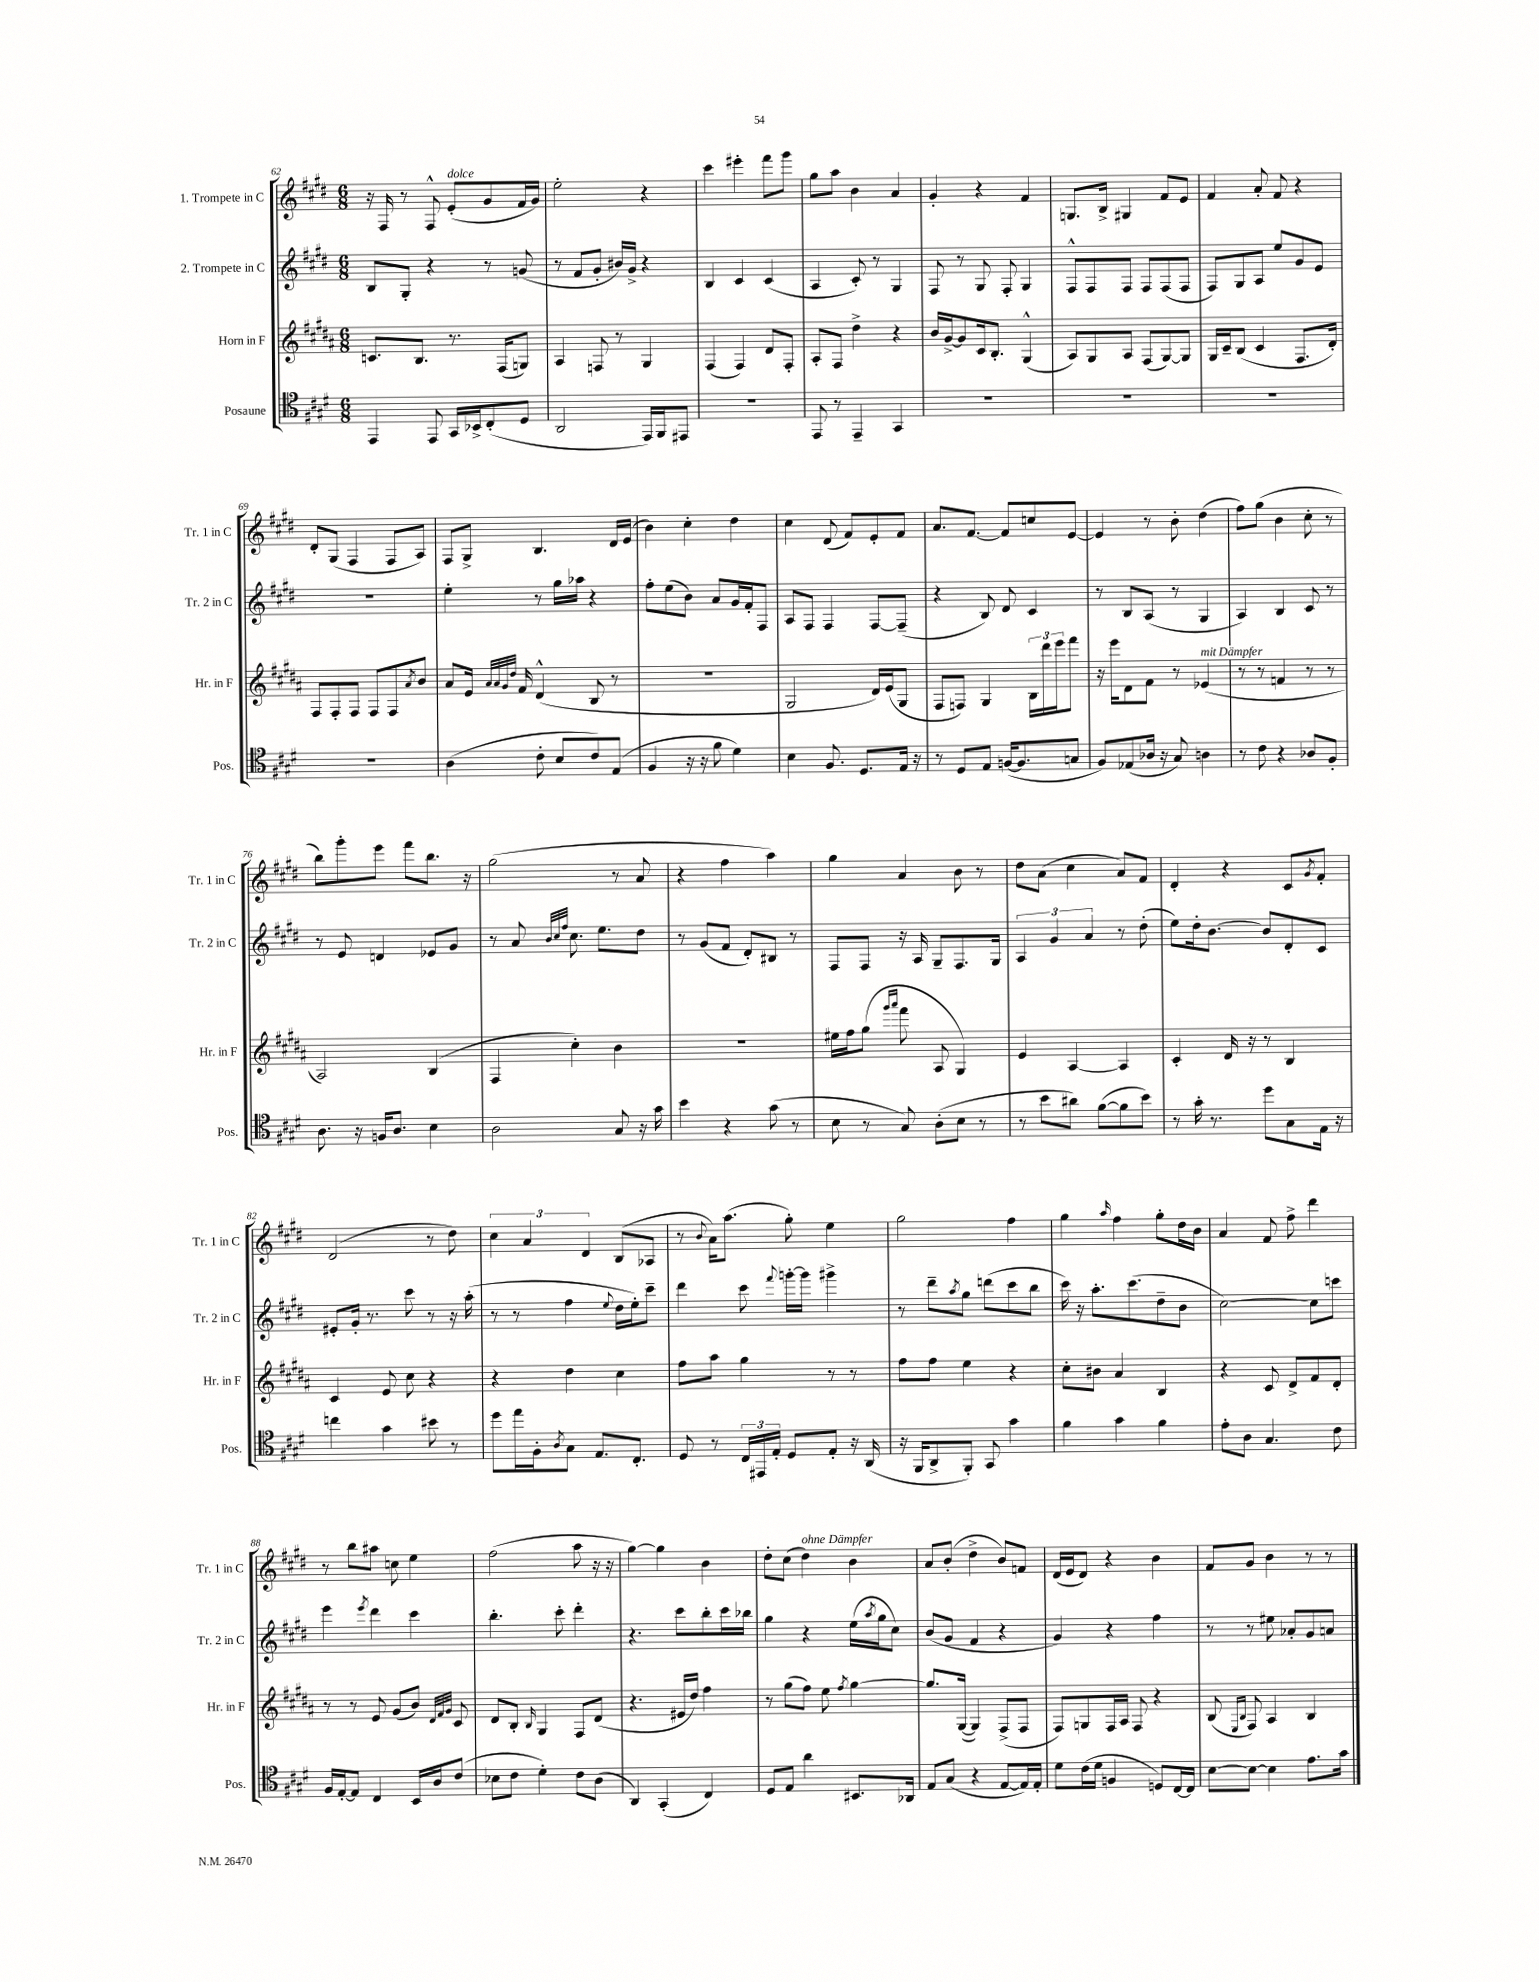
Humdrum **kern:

**kern	**kern	**kern	**kern
*staff4	*staff3	*staff2	*staff1
*clefC4	*clefG2	*clefG2	*clefG2
*k[f#c#g#d#]	*k[f#c#g#d#a#]	*k[f#c#g#d#]	*k[f#c#g#d#]
*M6/8	*M6/8	*M6/8	*M6/8
4EE	8.c	8B	16r
.	.	.	16F#
.	.	8G#'	8r
.	8.B	.	.
8EE	.	4r	8F#^^
16GG#	8.r	.	(8e'
16BB-^	.	.	.
(8C#'	.	8r	8g#
.	(16F#	.	.
8D#	8G)	(8g	16f#
.	.	.	16g#)
=	=	=	=
2AA	4A#	8r	2ee'
.	.	8f#	.
.	8F	8g#'	.
.	8r	16b#)	.
.	.	16g#^	.
16EE)	4G#	4r	4r
16FF#	.	.	.
8EE#	.	.	.
=	=	=	=
2.r	(4F#	4B	4ccc#
.	4F#)	4c#	4eee#'
.	8d#	(4c#	8fff#
.	8F#'	.	8ggg#
=	=	=	=
8EE	8A#'	4A	8gg#
8r	8F#	.	8aa
4EE~	4dd#^	8c#')	4b
.	.	8r	.
4GG#	4r	4G#	4a
=	=	=	=
2.r	16b	8F#	4g#'
.	[16g#^	.	.
.	8g#]	8r	.
.	16c#	8G#	4r
.	8.B'	.	.
.	.	8F#'	.
.	(4G#^^	4G#	4f#
=	=	=	=
2.r	8A#)	8F#^^	8.G
.	8G#	8F#	.
.	.	.	16B^
.	8A#	8F#	4G#
.	(8F#	8F#	.
.	[8G#)	(8F#	8f#
.	8G#]	8F#	8e
=	=	=	=
2.r	16G#	8F#)	4f#
.	16c#~	.	.
.	(8B	8G#	.
.	4c#	8A	8a'
.	.	8ee	8f#
.	8.F#	8g#	4r
.	.	8e	.
.	16d#')	.	.
=	=	=	=
2.r	8F#	2.r	8d#'
.	8F#'	.	(8G#
.	8F#	.	4F#
.	8F#	.	.
.	8F#	.	8F#
.	8qa#	.	.
.	8b	.	8A)
=	=	=	=
(4A	8a#	4ee'	8F#
.	16e	.	8G#^
.	32qqa#	.	.
.	32qqa#	.	.
.	32qqg#	.	.
.	32qqdd#	.	.
.	16f#	.	.
8c#'	(4d#^^	8r	4.B
8B	.	16gg#	.
.	.	16aa-	.
8c#)	8B	4r	.
(8E	8r	.	16d#
.	.	.	(16e
=	=	=	=
4F#	2.r	8ff#'	4b)
.	.	(8ee	.
16r	.	8b)	4cc#'
16r	.	.	.
8f#	.	8a	.
4d#)	.	16g#	4dd#
.	.	16f#'	.
.	.	8F#	.
=	=	=	=
4B	2G#	8A	4cc#
.	.	8F#	.
8.F#	.	4F#	(8d#
.	.	.	8f#)
8.D#	.	.	.
.	16d#)	[8F#	8e'
.	(16e	.	.
16E	8G#	(8F#~]	8f#
16r	.	.	.
=	=	=	=
8r	8F#	4r	8.a
8D#	8F)	.	.
.	.	.	[8.f#
8E	4G#	8B)	.
([16F	.	8d#	8f#]
8.F]	.	.	.
.	24B	4c#	8cc
.	24ddd#	.	.
.	24eee	.	.
8G	8fff#	.	[8e
=	=	=	=
8F#)	16r	8r	4e]
.	16eee	.	.
(8E-	8d#	8B	.
16A-	8f#	(8A	8r
16r	.	.	.
8G#)	8r	8r	8b'
4A	(4e-	4G#	(4dd#
=	=	=	=
8r	8r	4A)	8ff#)
8c#	8r	.	(8gg#
4r	4f	4B	4b
8A-	8r	8c#	8cc#'
8F#'	8r	8r	8r
=	=	=	=
8.A	2A#)	8r	8bb)
.	.	8e	8ggg#'
16r	.	.	.
16F	.	4d	8eee
8.A	.	.	.
.	.	.	8fff#
4B	(4B	8e-	8.bb
.	.	8g#	.
.	.	.	16r
=	=	=	=
2A	4F#	8r	(2gg#
.	.	8a	.
.	.	32qqb	.
.	.	32qqcc#	.
.	.	32qqff#	.
.	4cc#')	8.cc#	.
.	.	8.ee	.
8G#	4b	.	8r
16r	.	8dd#	8a
16g#	.	.	.
=	=	=	=
4b	2.r	8r	4r
.	.	(8g#	.
4r	.	8f#	4ff#
.	.	8d#')	.
(8g#	.	8B#	4aa)
8r	.	8r	.
=	=	=	=
8B	16ee#	8F#	4gg#
.	16ff#	.	.
8r	(8gg#	8F#	.
.	16qqggg#	.	.
.	16qqaaa#	.	.
8G#)	8fff#	16r	4a
.	.	16A	.
(8A'	8A#	8G#~	.
8B	4G#)	8.F#	8b
8r	.	.	8r
.	.	16G#	.
=	=	=	=
8r	4e	6A	8dd#
8b	.	.	(8a
.	.	6g#	.
8a#)	[4A#	.	4cc#
.	.	6a	.
([8f#	.	.	.
8f#]	4A#]	8r	8a)
8b)	.	(8dd#'	8f#
=	=	=	=
8r	4c#'	8ee)	4d#'
16g#'	.	16dd#'	.
8.r	.	[8.b	.
.	16d#	.	4r
.	16r	.	.
8dd#	8r	8b]	.
8G#	4B	8d#'	8c#
.	.	.	8qg#
16E	.	8c#	8f#'
16r	.	.	.
=	=	=	=
4cc	4c#	8e#'	(2d#
.	.	16g#'	.
.	.	8.r	.
4g#	8e	.	.
.	8cc#	8ccc#	.
8b#	4r	8r	8r
8r	.	16r	8dd#)
.	.	(16aa'	.
=	=	=	=
8dd#	4r	8r	6cc#
16ee	.	8r	.
.	.	.	6a
16F#'	.	.	.
8qA	.	.	.
8G#	4dd#	4ff#	.
.	.	.	6d#
8.E	.	.	.
.	.	8qqee	.
.	4cc#	16dd#	(8B
8.C#'	.	16ee')	.
.	.	8ccc#~	8A-
=	=	=	=
8D#	8ff#	4ddd#	8r
.	.	.	8qqb
8r	8aa#	.	16a)
.	.	.	(8.aa
24C#	4gg#	8ccc#	.
24EE#	.	.	.
24E'	.	.	.
.	.	8qqfff#	.
8D#	.	[16ggg'	8gg#')
.	.	16ggg]	.
8E'	8r	4ggg#^	4ee
16r	8r	.	.
(16AA	.	.	.
=	=	=	=
16r	8ff#	8r	2gg#
16FF#	.	.	.
8AA^	8ff#	8ddd#~	.
.	.	8qaa	.
8FF#')	4ee	8gg#	.
8GG#	.	(8ddd	.
4g#	4r	8ccc#	4ff#
.	.	8bb	.
=	=	=	=
4f#	8cc#'	16ccc#)	4gg#
.	.	16r	.
.	8b#	8.aa'	.
.	.	.	16qqaa
4g#	4a#	.	4ff#
.	.	(8.ccc#	.
4f#	4B	8dd#~	8gg#'
.	.	8b	16dd#
.	.	.	16b
=	=	=	=
8e'	4r	[2cc#)	4a
8A	.	.	.
4.G#	8c#	.	8f#
.	8d#^	.	8ff#^
.	8f#	8cc#]	4ddd#
8c#	8d#'	8ccc	.
=	=	=	=
16F#	8r	4eee	8r
[16E'	.	.	.
8E]	8r	.	8bb
.	.	8qeee	.
4C#	8e	4ddd#	8aa#
.	(8g#	.	8cc
16BB	8b)	4ccc#	4ee
16A	.	.	.
.	32qqd#	.	.
.	32qqf#	.	.
.	32qqg#	.	.
(8c#	8c#	.	.
=	=	=	=
8B-	8d#	4.bb'	(2ff#
8c#	8B'	.	.
.	16qqB	.	.
4d#')	4G#	.	.
.	.	8ccc#'	.
8c#	8F#	4ddd#'	8aa
(8A	(8d#	.	16r
.	.	.	16r
=	=	=	=
4AA)	4.r	4.r	[4gg#)
(4GG#'	.	.	4gg#]
.	16e#	8ccc#	.
.	16dd#)	.	.
4C#)	4ff#	8bb'	4b
.	.	16ccc#	.
.	.	16bb-	.
=	=	=	=
8D#	8r	4gg#	8dd#'
8E	(8gg#	.	(8cc#
4a	8ff#)	4r	4dd#)
.	8ee	.	.
.	8qff#	.	.
8.BB#	[4gg#	(16ee	4b
.	.	8qaa	.
.	.	16gg#	.
.	.	8cc#)	.
16AA-	.	.	.
=	=	=	=
8E	8.gg#]	(8b	8a
(8G#	.	8g#	(8b'
.	([16G#	.	.
4r	4G#])	4f#	4dd#^
[8E	(8F#^	4r	8b)
16E])	8F#	.	8f
16E'	.	.	.
=	=	=	=
8d#	8F#)	4g#)	(16d#
.	.	.	16e
(16c#	8G	.	8d#)
16d#	.	.	.
4F	16F#	4r	4r
.	16A#	.	.
.	8F#	.	.
8D)	4r	4ff#	4b
[16C#	.	.	.
16C#]	.	.	.
=	=	=	=
[8B	(8B	8r	8f#
.	16qqE	.	.
.	16qqB	.	.
8B_	8F#)	8r	8g#
4B]	4A#	8ee#	4b
.	.	8a-'	.
8.e	4B	8g#	8r
.	.	8a	8r
16g#	.	.	.
==	==	==	==
*-	*-	*-	*-
